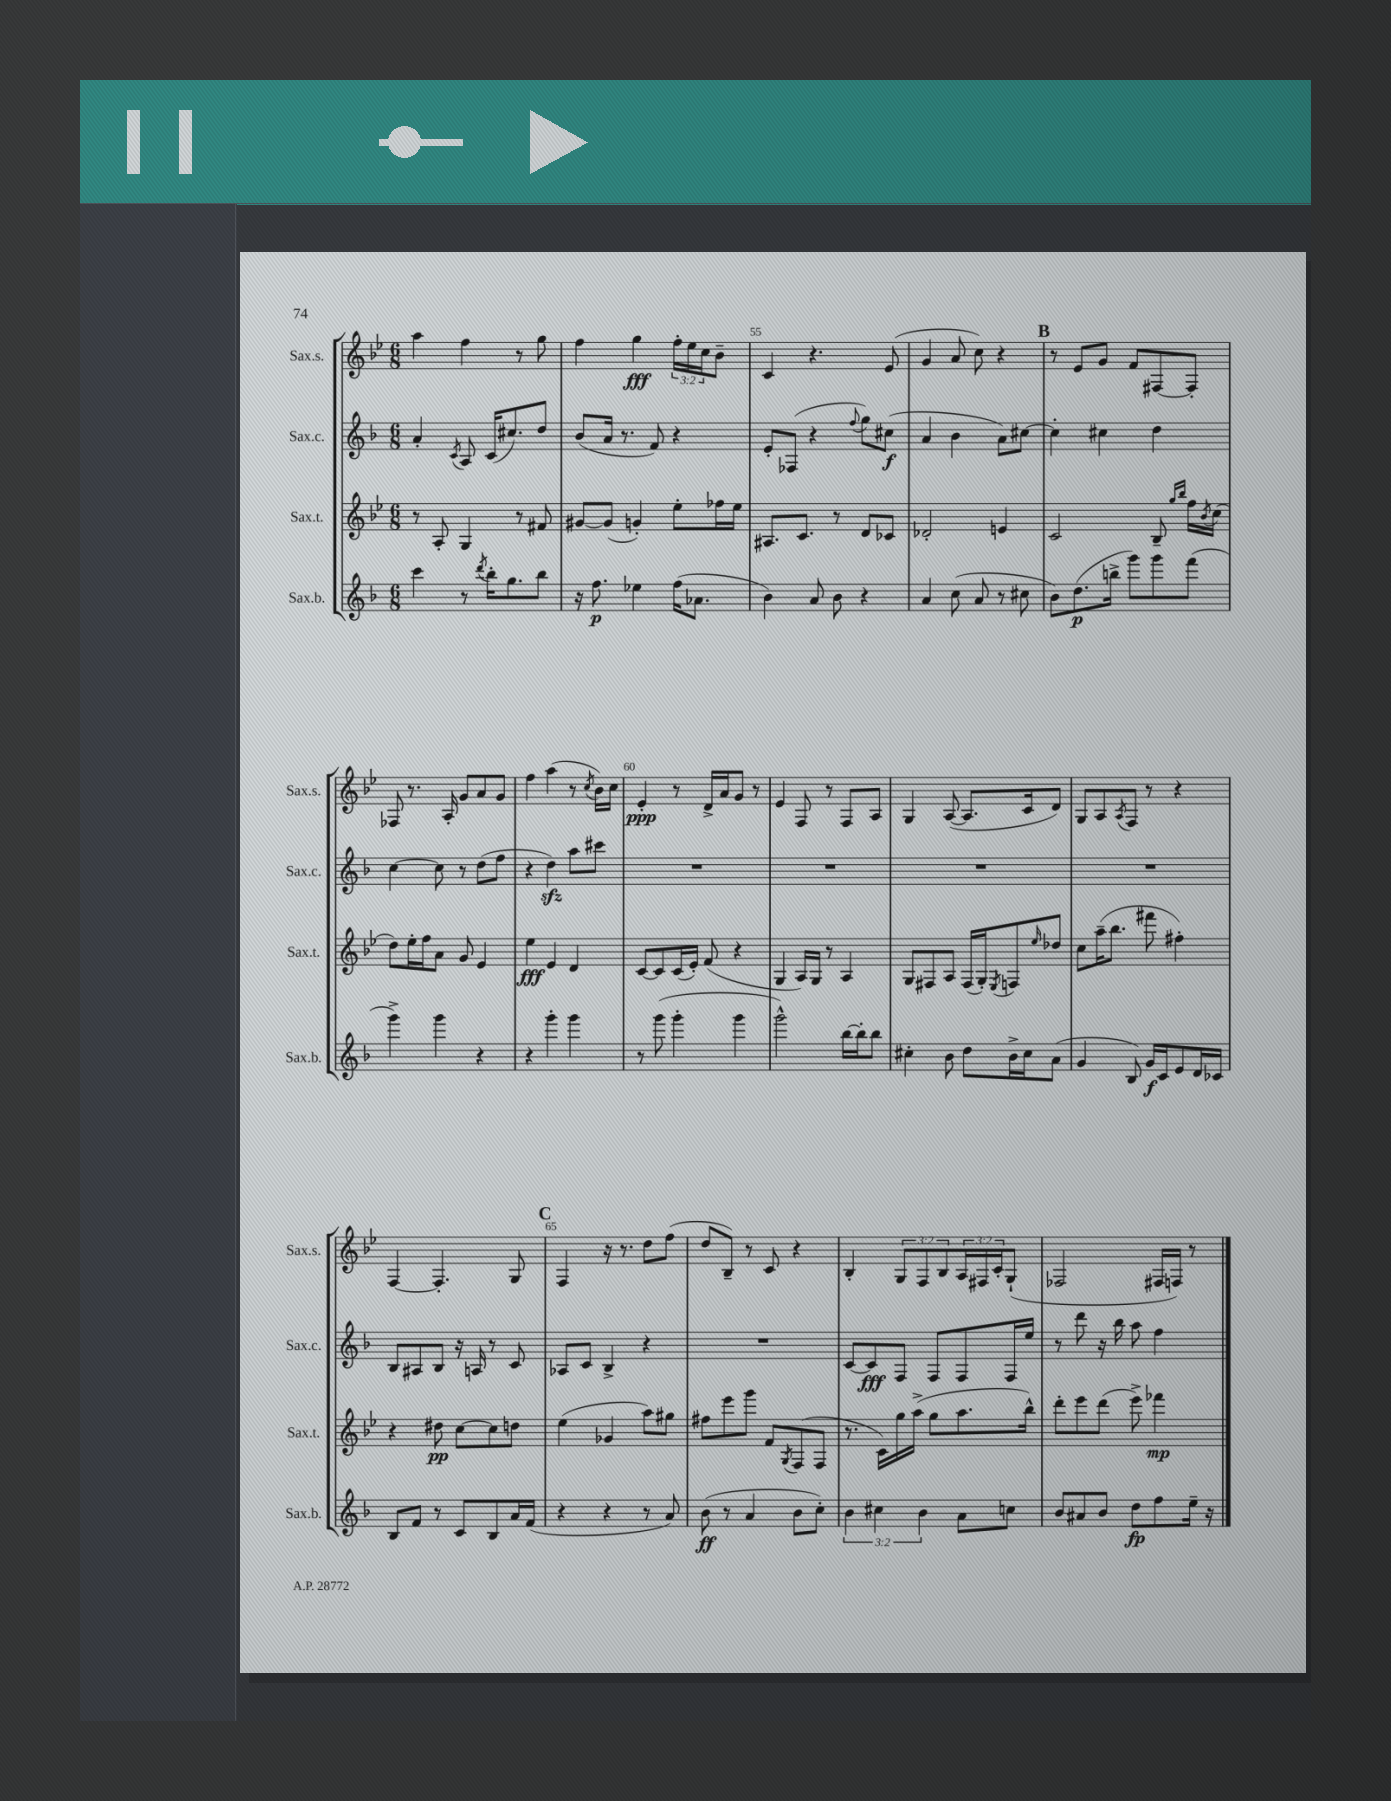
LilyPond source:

<<
\new StaffGroup <<
\new Staff = "s0" \with { instrumentName = "Sax.s." shortInstrumentName = "Sax.s." } {
    \clef treble \key bes \major \numericTimeSignature \time 6/8 \override Staff.TupletNumber.text = #tuplet-number::calc-fraction-text
    a''4 f''4 r8 g''8 |
    f''4 g''4\fff \tuplet 3/2 { f''16-. ees''16 c''16 } bes'8-- |
    c'4 r4. ees'8( |
    g'4 a'8 c''8) r4 |
    \mark \markup { \bold "B" } r8 ees'8 g'8 f'8 fis8~ fis8-. |
    fes8 r8. a16-. g'8 a'8 g'8 |
    f''4 a''4( r8 \acciaccatura { c''8 } bes'16) c''16 |
    ees'4-.\ppp r8 d'16-> a'16 g'8 r8 |
    ees'4 f8 r8 f8 a8 |
    g4 a8~( a8. c'16 d'8) |
    g8 a8 \acciaccatura { a8 } f8 r8 r4 |
    f4~ f4.-. g8 |
    \mark \markup { \bold "C" } f4 r16 r8. d''8 f''8( |
    d''8 bes8--) r8 c'8 r4 |
    bes4-. \tuplet 3/2 { g8 f8 bes8 } \tuplet 3/2 { a16 fis16 c'16-. } g8-!( |
    fes2 fis16 f16) r8 \bar "|." |
}
\new Staff = "s1" \with { instrumentName = "Sax.c." shortInstrumentName = "Sax.c." } {
    \clef treble \key f \major \numericTimeSignature \time 6/8
    a'4-. \acciaccatura { c'8 } a8 c'16( cis''8.) d''8 |
    bes'8( a'16 r8. f'8) r4 |
    e'8-. fes8( r4 \appoggiatura { f''8 } g''8) cis''8\f( |
    a'4 bes'4 a'8) cis''8~ |
    \mark \markup { \bold "B" } cis''4-. cis''4 d''4 |
    c''4~ c''8 r8 d''8( f''8 |
    r4 d''4\sfz) a''8 cis'''8 |
    R2. |
    R2. |
    R2. |
    R2. |
    bes8 ais8 bes8 r16 a16 r8 c'8 |
    \mark \markup { \bold "C" } aes8 c'8 bes4-> r4 |
    R2. |
    c'8~ c'8\fff f8 f8 f8 f16 e''16 |
    r8 d'''8 r16 bes''16 a''8 f''4 \bar "|." |
}
\new Staff = "s2" \with { instrumentName = "Sax.t." shortInstrumentName = "Sax.t." } {
    \clef treble \key bes \major \numericTimeSignature \time 6/8
    r8 a8-. g4 r8 fis'8 |
    gis'8~ gis'8( g'4-.) ees''8-. fes''16 ees''16 |
    ais8. c'8. r8 d'8 ces'8 |
    des'2-. e'4 |
    \mark \markup { \bold "B" } c'2 bes8-- \grace { g''16 bes''16 } f''16 \acciaccatura { bes'8 } c''16( |
    d''8) ees''16-. f''16 a'8 g'8 ees'4 |
    ees''4\fff ees'4 d'4 |
    c'8~ c'8 c'16( ees'16-.) f'8( r4 |
    g4 a16) g16 r8 a4 |
    g8 fis8 a8 fis16( g16-.) \acciaccatura { ees8 } f8 \grace { ees''16 } des''8 |
    c''8 a''16--( bes''8. fis'''8 fis''4-.) |
    r4 dis''8\pp c''8~ c''8 d''8 |
    \mark \markup { \bold "C" } ees''4( ges'4 a''8) gis''8 |
    fis''8 ees'''8 g'''8 f'8 \acciaccatura { g8 } f8( f8 |
    r8. c'16) g''16 a''16->( g''8 a''8. bes''16-^) |
    d'''8-. ees'''8 d'''8( ees'''8->) fes'''4\mp \bar "|." |
}
\new Staff = "s3" \with { instrumentName = "Sax.b." shortInstrumentName = "Sax.b." } {
    \clef treble \key f \major \numericTimeSignature \time 6/8 \override Staff.TupletNumber.text = #tuplet-number::calc-fraction-text
    c'''4 r8 \acciaccatura { d'''8 } bes''16-. g''8. bes''8 |
    r16 f''8.\p ees''4 f''16( aes'8. |
    bes'4) a'8 bes'8 r4 |
    a'4 c''8( a'8 r8 cis''8 |
    \mark \markup { \bold "B" } bes'8) d''8.\p( b''16-> g'''8) g'''8 f'''8( |
    g'''4->) g'''4 r4 |
    r4 g'''4-. g'''4 |
    r8 g'''8( g'''4-. g'''4 |
    g'''2-^) bes''16~ bes''16-. bes''8 |
    cis''4-. bes'8 d''8 bes'16-> cis''16 a'8( |
    g'4 bes8) g'16\f c'16 e'8 d'16 ces'16 |
    bes8 f'8 r8 c'8 bes8 a'16 f'16( |
    \mark \markup { \bold "C" } r4 r4 r8 a'8) |
    bes'8\ff( r8 a'4 bes'8 c''8-.) |
    \tuplet 3/2 { bes'4 cis''4 bes'4 } a'8 c''8 |
    bes'8 ais'8 bes'8 d''8\fp f''8 e''16-- r16 \bar "|." |
}
>>
>>
\layout { \context { \Score currentBarNumber = #53 \override BarNumber.break-visibility = ##(#f #t #t) barNumberVisibility = #(every-nth-bar-number-visible 5) } }
